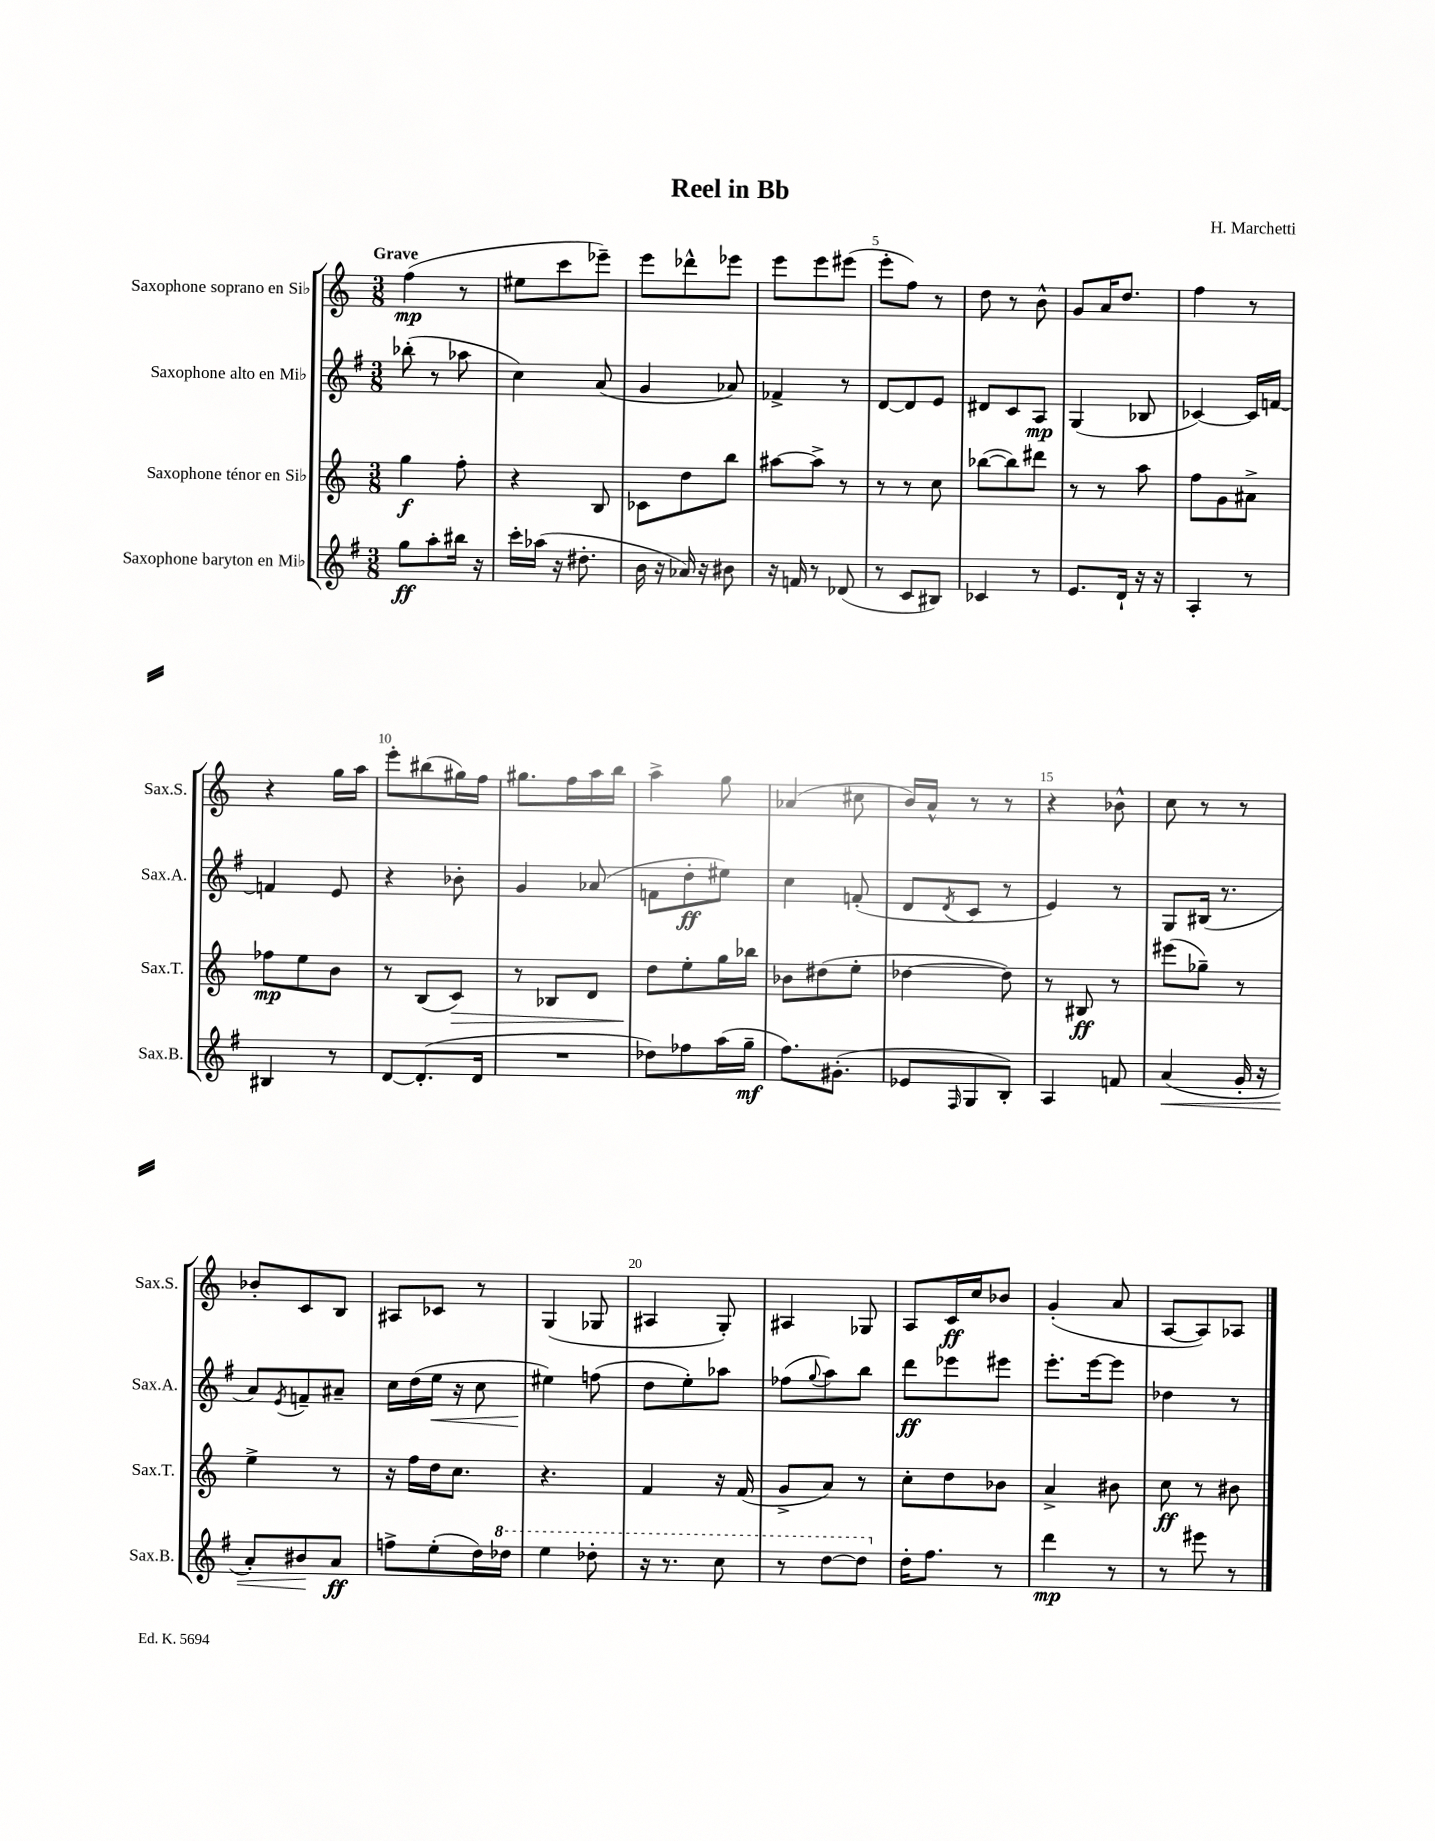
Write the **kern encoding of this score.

**kern	**dynam	**kern	**dynam	**kern	**dynam	**kern	**dynam
*part4	*part4	*part3	*part3	*part2	*part2	*part1	*part1
*staff4	*staff4	*staff3	*staff3	*staff2	*staff2	*staff1	*staff1
*I"Saxophone baryton en Mi♭	*	*I"Saxophone ténor en Si♭	*	*I"Saxophone alto en Mi♭	*	*I"Saxophone soprano en Si♭	*
*I'Sax.B.	*	*I'Sax.T.	*	*I'Sax.A.	*	*I'Sax.S.	*
*clefG2	*	*clefG2	*	*clefG2	*	*clefG2	*
*k[f#]	*	*k[]	*	*k[f#]	*	*k[]	*
*M3/8	*	*M3/8	*	*M3/8	*	*M3/8	*
=1	=1	=1	=1	=1	=1	=1	=1
!	!	!	!	!	!	!LO:TX:a:B:t=Grave	!
8gg\L	ff	4gg\	f	(8bb-X'\	.	(4ff\	mp
8aa'\	.	.	.	8r	.	.	.
16bb#X\Jk	.	8ff'\	.	8aa-X\	.	8r	.
16r	.	.	.	.	.	.	.
=2	=2	=2	=2	=2	=2	=2	=2
16ccc'\LL	.	4r	.	4cc\)	.	8ee#X\L	.
(16aa-X\JJ	.	.	.	.	.	.	.
16r	.	.	.	.	.	8ccc\	.
8.dd#X'\	.	.	.	.	.	.	.
.	.	8B/	.	(8a/	.	8eee-X~\J)	.
=3	=3	=3	=3	=3	=3	=3	=3
16b\	.	8c-X\L	.	4g/	.	8eee\L	.
16r	.	.	.	.	.	.	.
16a-X/)	.	8dd\	.	.	.	8ddd-X^^\	.
16r	.	.	.	.	.	.	.
8b#X\	.	8bb\J	.	8a-X/)	.	8eee-X\J	.
=4	=4	=4	=4	=4	=4	=4	=4
16r	.	[8aa#X\L	.	4f-X^/	.	8eee\L	.
16fn/	.	.	.	.	.	.	.
8r	.	8aa#^\J]	.	.	.	8eee\	.
(8d-X/	.	8r	.	8r	.	(8eee#X\J	.
=5	=5	=5	=5	=5	=5	=5	=5
8r	.	8r	.	[8d/L	.	8eee'\L	.
8c/L	.	8r	.	8d/]	.	8ff\J)	.
8B#X/J)	.	8cc\	.	8e/J	.	8r	.
=6	=6	=6	=6	=6	=6	=6	=6
4c-X/	.	([8bb-X\L	.	8d#X/L	.	8dd\	.
.	.	8bb-\])	.	8c/	.	8r	.
8r	.	8ddd#X\J	.	8A/J	mp	8b^^\	.
=7	=7	=7	=7	=7	=7	=7	=7
8.e/L	.	8r	.	(4G/	.	8g/L	.
.	.	8r	.	.	.	16a/K	.
16d`/Jk	.	.	.	.	.	8.dd/J	.
16r	.	8aa\	.	8B-X/	.	.	.
16r	.	.	.	.	.	.	.
=8	=8	=8	=8	=8	=8	=8	=8
4A'/	.	8ff\L	.	[4c-X/)	.	4ff\	.
.	.	8g\	.	.	.	.	.
8r	.	8a#X^\J	.	16c-/LL]	.	8r	.
.	.	.	.	[16fn/JJ	.	.	.
!!LO:LB:g=z
=9	=9	=9	=9	=9	=9	=9	=9
4B#X/	.	8ff-X\L	mp	4fn/]	.	4r	.
.	.	8ee\	.	.	.	.	.
8r	.	8b\J	.	8e/	.	16gg\LL	.
.	.	.	.	.	.	16aa\JJ	.
=10	=10	=10	=10	=10	=10	=10	=10
[8d/L	.	8r	.	4r	.	8eee'\L	.
(8.d'/]	.	(8B/L	.	.	.	(8bb#X\	.
!	!	!	!LO:HP:b	!	!	!	!
.	.	8c/J)	>	8b-X'\	.	16gg#X\L)	.
16d/Jk	.	.	.	.	.	16ff\JJ	.
=11	=11	=11	=11	=11	=11	=11	=11
4.r	.	8r	.	4g/	.	8.gg#X\L	.
.	.	8B-X/L	.	.	.	.	.
.	.	.	.	.	.	16ff\L	.
.	.	8d/J	.	(8a-X/	.	16aa\	.
.	.	.	.	.	.	16bb\JJ	.
=12	=12	=12	=12	=12	=12	=12	=12
8dd-X\L)	.	8dd\L	.	8fn\L	.	4aa^\	.
8ff-X\	.	8ee'\	]	8dd'\	ff	.	.
(16aa\L	.	16gg\L	.	8ee#X\J)	.	8gg\	.
16gg~\JJ	mf	16bb-X\JJ	.	.	.	.	.
=13	=13	=13	=13	=13	=13	=13	=13
8.ff#\L)	.	8b-X\L	.	4cc\	.	(4a-X/	.
.	.	(8dd#X\	.	.	.	.	.
(8.g#X'\J	.	.	.	.	.	.	.
.	.	8ee'\J	.	(8fn'/	.	8cc#X\	.
=14	=14	=14	=14	=14	=14	=14	=14
8e-X/L	.	[4dd-X\	.	8d/L	.	16b/LL)	.
.	.	.	.	.	.	16a^^/JJ	.
16qqF#/	.	.	.	8qd/	.	.	.
8G/	.	.	.	8c/J	.	8r	.
8B'/J)	.	8dd-\])	.	8r	.	8r	.
=15	=15	=15	=15	=15	=15	=15	=15
4A/	.	8r	.	4e/)	.	4r	.
.	.	8B#X/	ff	.	.	.	.
8fn/	.	8r	.	8r	.	8b-X^^\	.
=16	=16	=16	=16	=16	=16	=16	=16
!	!LO:HP:b	!	!	!	!	!	!
(4a/	<	(8eee#X\L	.	8G/L	.	8cc\	.
.	.	8gg-X~\J)	.	(16B#X/Jk	.	8r	.
.	.	.	.	8.r	.	.	.
16g'/	.	8r	.	.	.	8r	.
16r	.	.	.	.	.	.	.
!!LO:LB:g=z
=17	=17	=17	=17	=17	=17	=17	=17
8a'/L)	.	4ee^\	.	8a/L)	.	8b-X'/L	.
.	.	.	.	8qe/	.	.	.
8b#X/	.	.	.	8fn~/	.	8c/	.
8a/J	[ ff	8r	.	8a#X~/J	.	8B/J	.
=18	=18	=18	=18	=18	=18	=18	=18
8ffn^\L	.	16r	.	16cc\LL	.	8A#X/L	.
.	.	16ff\LL	.	(16dd\	.	.	.
!	!	!	!	!	!LO:HP:b	!	!
(8ee'\	.	16dd\J	.	16ee\JJ	<	8c-X/J	.
.	.	8.cc\J	.	16r	.	.	.
16dd\L)	.	.	.	8cc\	.	8r	.
*8va	*	*	*	*	*	*	*
16ddd-X\JJ	.	.	.	.	.	.	.
=19	=19	=19	=19	=19	=19	=19	=19
4eee\	.	4.r	.	4ee#X\)	.	(4G/	.
8ddd-X'\	.	.	.	(8ffn\	[	8G-X/	.
=20	=20	=20	=20	=20	=20	=20	=20
16r	.	4f/	.	8dd\L	.	4A#X/	.
8.r	.	.	.	.	.	.	.
.	.	.	.	8ee'\)	.	.	.
8ccc\	.	16r	.	8aa-X\J	.	8G'/)	.
.	.	(16f/	.	.	.	.	.
=21	=21	=21	=21	=21	=21	=21	=21
8r	.	8g^/L	.	(8ff-X\L	.	4A#X/	.
.	.	.	.	8qqgg/	.	.	.
[8ddd\L	.	8a/J)	.	8aa\)	.	.	.
8ddd\J]	.	8r	.	8bb\J	.	8G-X/	.
=22	=22	=22	=22	=22	=22	=22	=22
*X8va	*	*	*	*	*	*	*
16dd'\KL	.	8cc'\L	.	8ddd\L	ff	8A/L	.
8.ff#\J	.	.	.	.	.	.	.
.	.	8dd\	.	8eee-X\	.	16c/L	ff
.	.	.	.	.	.	16cc/J	.
8r	.	8b-X\J	.	8eee#X\J	.	8b-X/J	.
=23	=23	=23	=23	=23	=23	=23	=23
4ddd\	mp	4a^/	.	8.eee'\L	.	(4g'/	.
.	.	.	.	[16eee\k	.	.	.
8r	.	8b#X\	.	8eee\J]	.	8a/	.
=24	=24	=24	=24	=24	=24	=24	=24
8r	.	8cc\	ff	4dd-X\	.	[8A/L	.
8eee#X\	.	8r	.	.	.	8A/])	.
8r	.	8b#X\	.	8r	.	8A-X/J	.
==	==	==	==	==	==	==	==
*-	*-	*-	*-	*-	*-	*-	*-
